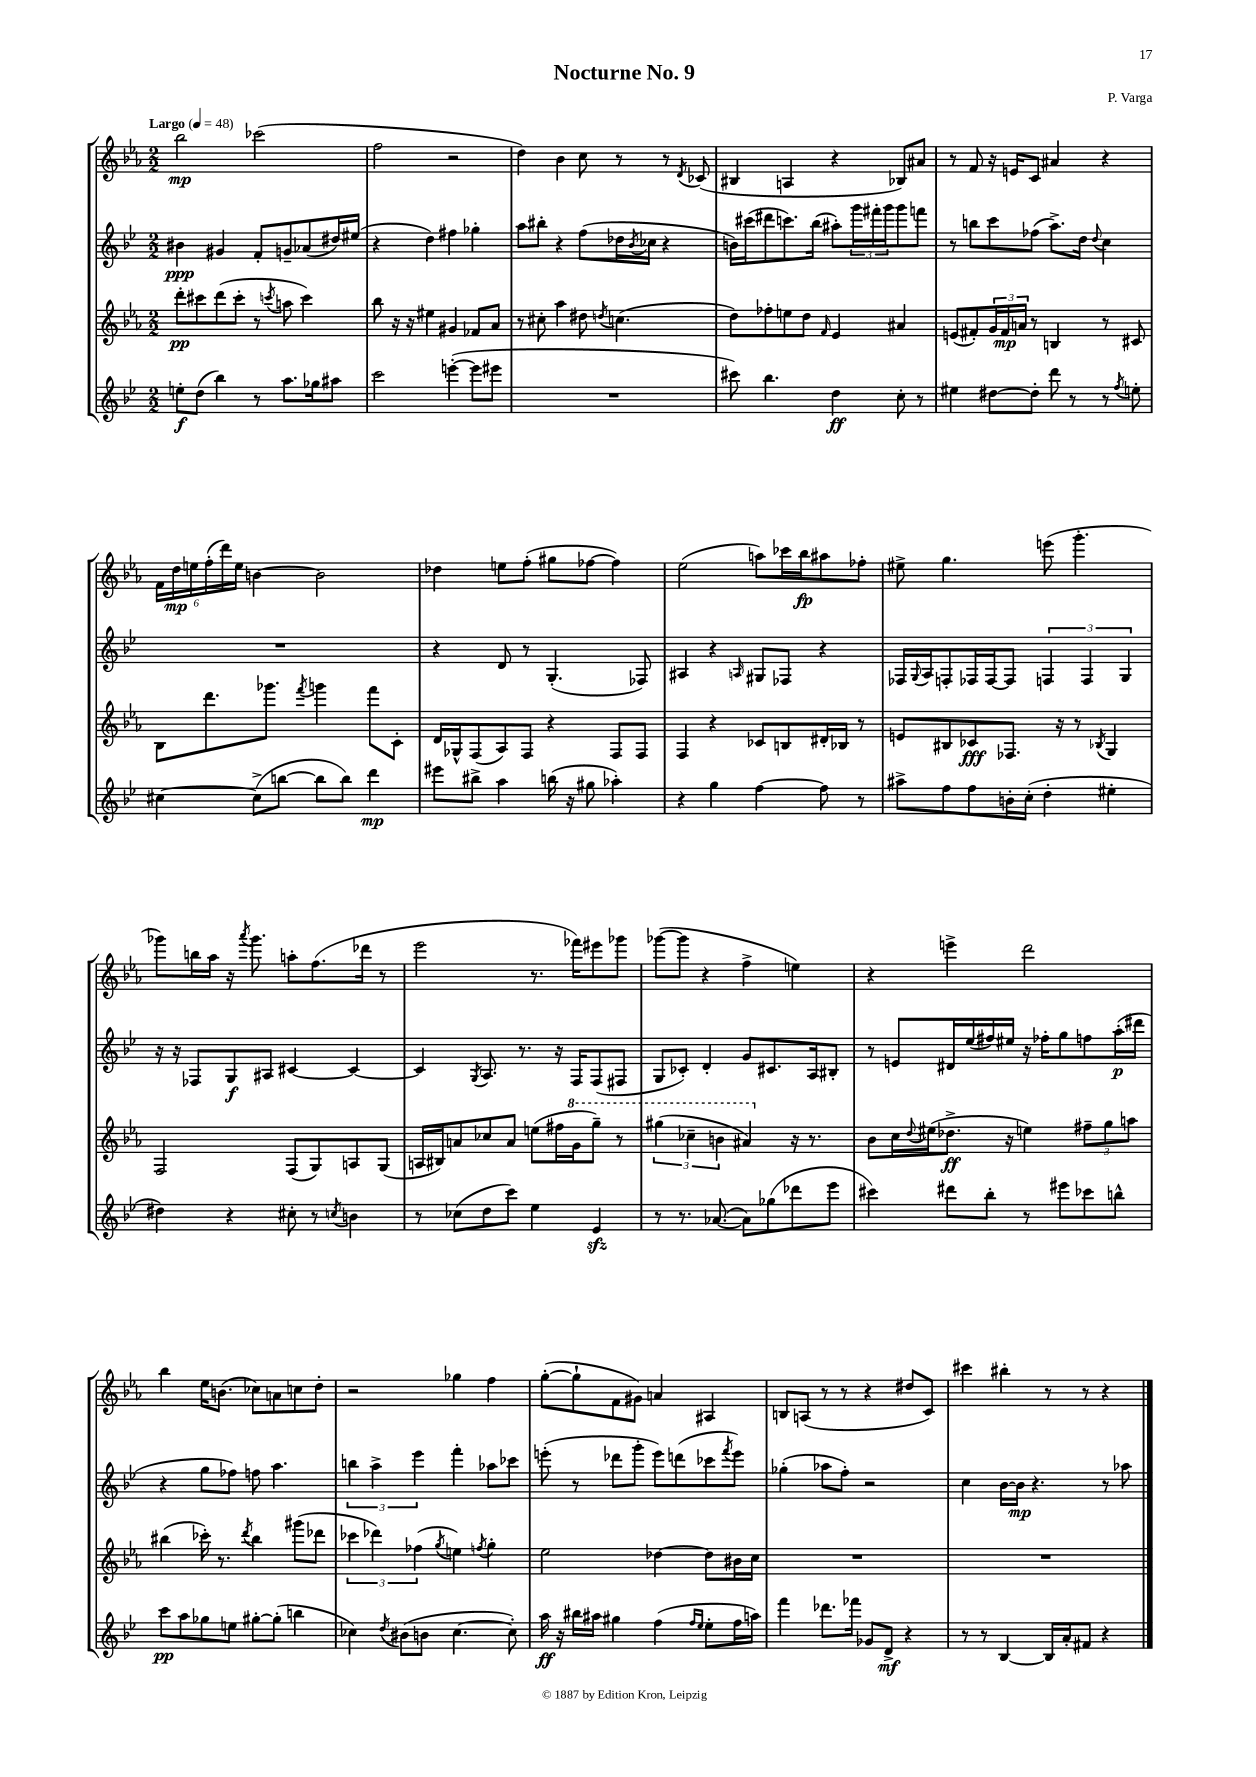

**kern	**kern	**kern	**kern
*staff4	*staff3	*staff2	*staff1
*clefG2	*clefG2	*clefG2	*clefG2
*k[b-e-]	*k[b-e-a-]	*k[b-e-]	*k[b-e-a-]
*M2/2	*M2/2	*M2/2	*M2/2
*MM48	*MM48	*MM48	*MM48
8ee'	8ddd'	4b#	2bb-
(8dd	8ccc#	.	.
4bb-)	(8ddd	4g#	.
.	8ccc#'	.	.
8r	8r	8f'	(2ccc-
.	8qccc	.	.
8.aa	8aa	8g~	.
.	4ccc)	(8a-	.
16gg-	.	.	.
8aa#	.	16dd#)	.
.	.	(16ee#	.
=	=	=	=
2ccc	8bb-	4r	2ff
.	16r	.	.
.	16r	.	.
.	4ee#	4dd)	.
([4eee'	4g#	4ff#	2r
8eee]	8f-	4gg-'	.
8eee#	8a-	.	.
=	=	=	=
1r	8r	8aa	4dd)
.	8cc#'	8bb#'	.
.	4aa-	4r	4b-
.	8dd#	(8ff	8cc
.	8qdd	.	.
.	(4.cc	16dd-	8r
.	.	8qb-	.
.	.	16cc-	.
.	.	4r	8r
.	.	.	8qd
.	.	.	(8c-
=	=	=	=
8ccc#)	8dd)	16b)	4B#
.	.	(16ccc#	.
4.bb-	8ff-'	8ddd#	.
.	8ee	8.ccc)	4A
.	8dd	.	.
.	.	(16bb-	.
.	16qqf	.	.
4dd	4e-	8aa#')	4r
.	.	24ggg	.
.	.	24fff#'	.
.	.	24ggg	.
8cc'	4a#	8ggg	8B-)
8r	.	8fff	8a#
=	=	=	=
4ee#	(8e	8r	8r
.	8f#')	8bb	8f
[8dd#	24g	8ccc	16r
.	24f#	.	.
.	.	.	16e
.	24a	.	.
8dd#']	8r	(8ff-	8c
8ddd	4B	8.aa^)	4a#
8r	.	.	.
.	.	16dd	.
.	.	8qqdd	.
8r	8r	4cc	4r
8qff	.	.	.
8ee'	8c#	.	.
=	=	=	=
[4cc#	8B-	1r	24f
.	.	.	24dd
.	.	.	24ee
.	8.ddd	.	(24ff'
.	.	.	24ddd)
.	.	.	24ee
(8cc#^]	.	.	[4b
.	8.ggg-	.	.
[8bb	.	.	.
.	8qfff	.	.
8bb]	4ggg	.	2b]
8bb)	.	.	.
4ddd	8fff	.	.
.	8c'	.	.
=	=	=	=
8eee#	16d	4r	4dd-
.	16G-^^	.	.
8bb#^	(8F	.	.
4aa	8A-)	8d	8ee
.	8F	8r	(8ff'
(16bb	4r	(4.G'	8gg#
16r	.	.	.
8gg#	.	.	[8ff-
4aa-')	8F	.	4ff-])
.	8F	8F-)	.
=	=	=	=
4r	4F	4A#	(2ee-
4gg	4r	4r	.
.	.	16qqA	.
[4ff	8c-	8G#	8aa)
.	8B	8F-	16ccc-
.	.	.	16bb-
8ff]	16d#'	4r	8aa#
.	16B-	.	.
8r	8r	.	8ff-'
=	=	=	=
8aa#^	8e	16F-	8ee#^
.	.	8qqG	.
.	.	16A	.
8ff	8B#	8F'	4.gg
8ff	8c-	16F-	.
.	.	[16F-	.
16b'	8.F-	8F-]	.
(16cc'	.	.	.
4dd'	.	6F	(8eee
.	16r	.	.
.	8r	.	4.ggg'
.	.	6F	.
.	8qB-	.	.
4ee#'	4G	.	.
.	.	6G	.
=	=	=	=
4dd#)	2F	16r	8ggg-)
.	.	16r	.
.	.	8F-	16bb
.	.	.	16aa-
4r	.	8G	16r
.	.	.	8qaaa-
.	.	.	8.ggg-
.	.	8A#	.
8cc#'	(8F	[4c#	8aa'
8r	8G)	.	(8.ff
8qcc	.	.	.
4b	8A	4c#_	.
.	.	.	16ddd-
.	(8G	.	8r
=	=	=	=
8r	16A	4c#]	2eee-
.	16B#)	.	.
(8cc-	8a	.	.
.	.	8qG	.
8dd	8cc-	8.A	.
8ccc)	8a	.	.
.	.	8.r	.
4ee-	(8ee	.	8.r
.	16ff#	16r	.
.	16gg	16F	16fff-)
4e-	8ggg~)	(8F	8eee#
.	8r	8F#	8ggg-
=	=	=	=
8r	(6ggg#	8G	([8ggg-
8.r	.	8c-')	8ggg-]
.	6ccc-~	.	.
.	.	4d'	4r
([8.a-	.	.	.
.	6bb	.	.
8a-])	4aa#)	8g	4ff^
(8gg-	.	8.c#	.
8ddd-	16r	.	4ee)
.	8.r	16A	.
8eee-	.	8B#'	.
=	=	=	=
4ccc#)	8b-	8r	4r
.	16cc	8e	.
.	8qqdd	.	.
.	(16ee#	.	.
8ddd#	8.dd-^	16d#	4eee^
.	.	(16ee-	.
8bb-'	.	16ff#)	.
.	16r	16ee#	.
8r	4ee)	16r	2ddd
.	.	16ff-'	.
8eee#	.	8gg	.
8ccc-	12ff#~	8ff	.
.	12gg	.	.
8bb^^	.	(16aa'	.
.	12aa	.	.
.	.	16ddd#	.
=	=	=	=
8ccc	(4bb#	4r	4bb-
8aa	.	.	.
8gg-	16ccc-')	8gg	16ee-
.	8.r	.	(8.b
8ee	.	8ff-)	.
.	8qddd	.	.
[8gg#'	4bb#	8ff	8cc-)
(8gg#']	.	4.aa	8a
4bb	(8ggg#	.	8cc
.	8ddd-	.	8dd'
=	=	=	=
4cc-)	6ccc-	6bb	2r
.	6ddd-)	6aa^	.
8qdd	.	.	.
(8b#	.	.	.
.	(6ff-	6eee-	.
8b	.	.	.
.	8qgg	.	.
[4.cc-	4ee)	4fff'	4gg-
.	8qff	.	.
.	4gg'	8aa-	4ff
8cc-'])	.	8ccc-	.
=	=	=	=
16aa	2ee-	(8eee'	([8gg'
16r	.	.	.
16bb#	.	8r	8gg`]
16aa#	.	.	.
4gg#	.	8ddd-	8f
.	.	8ggg'	8g#)
(4ff	[4dd-	8eee)	4a
.	.	(8ddd	.
16qqff	.	.	.
16qqee-	.	.	.
8ee-'	8dd-]	8ccc-	4A#
.	.	8qfff	.
16ff	16b#	8eee)	.
16aa)	16cc	.	.
=	=	=	=
4fff	1r	(4gg-'	8B
.	.	.	(8A
8.ddd-	.	8aa-	8r
.	.	8ff')	8r
16fff-	.	.	.
8g-	.	2r	4r
8d^	.	.	.
4r	.	.	8dd#
.	.	.	8c)
=	=	=	=
8r	1r	4cc	4ccc#
8r	.	.	.
[4B-	.	[16b-	4bb#'
.	.	16b-]	.
.	.	4.r	.
16B-]	.	.	8r
16a'	.	.	.
8f#	.	.	8r
4r	.	8r	4r
.	.	8aa-	.
==	==	==	==
*-	*-	*-	*-
